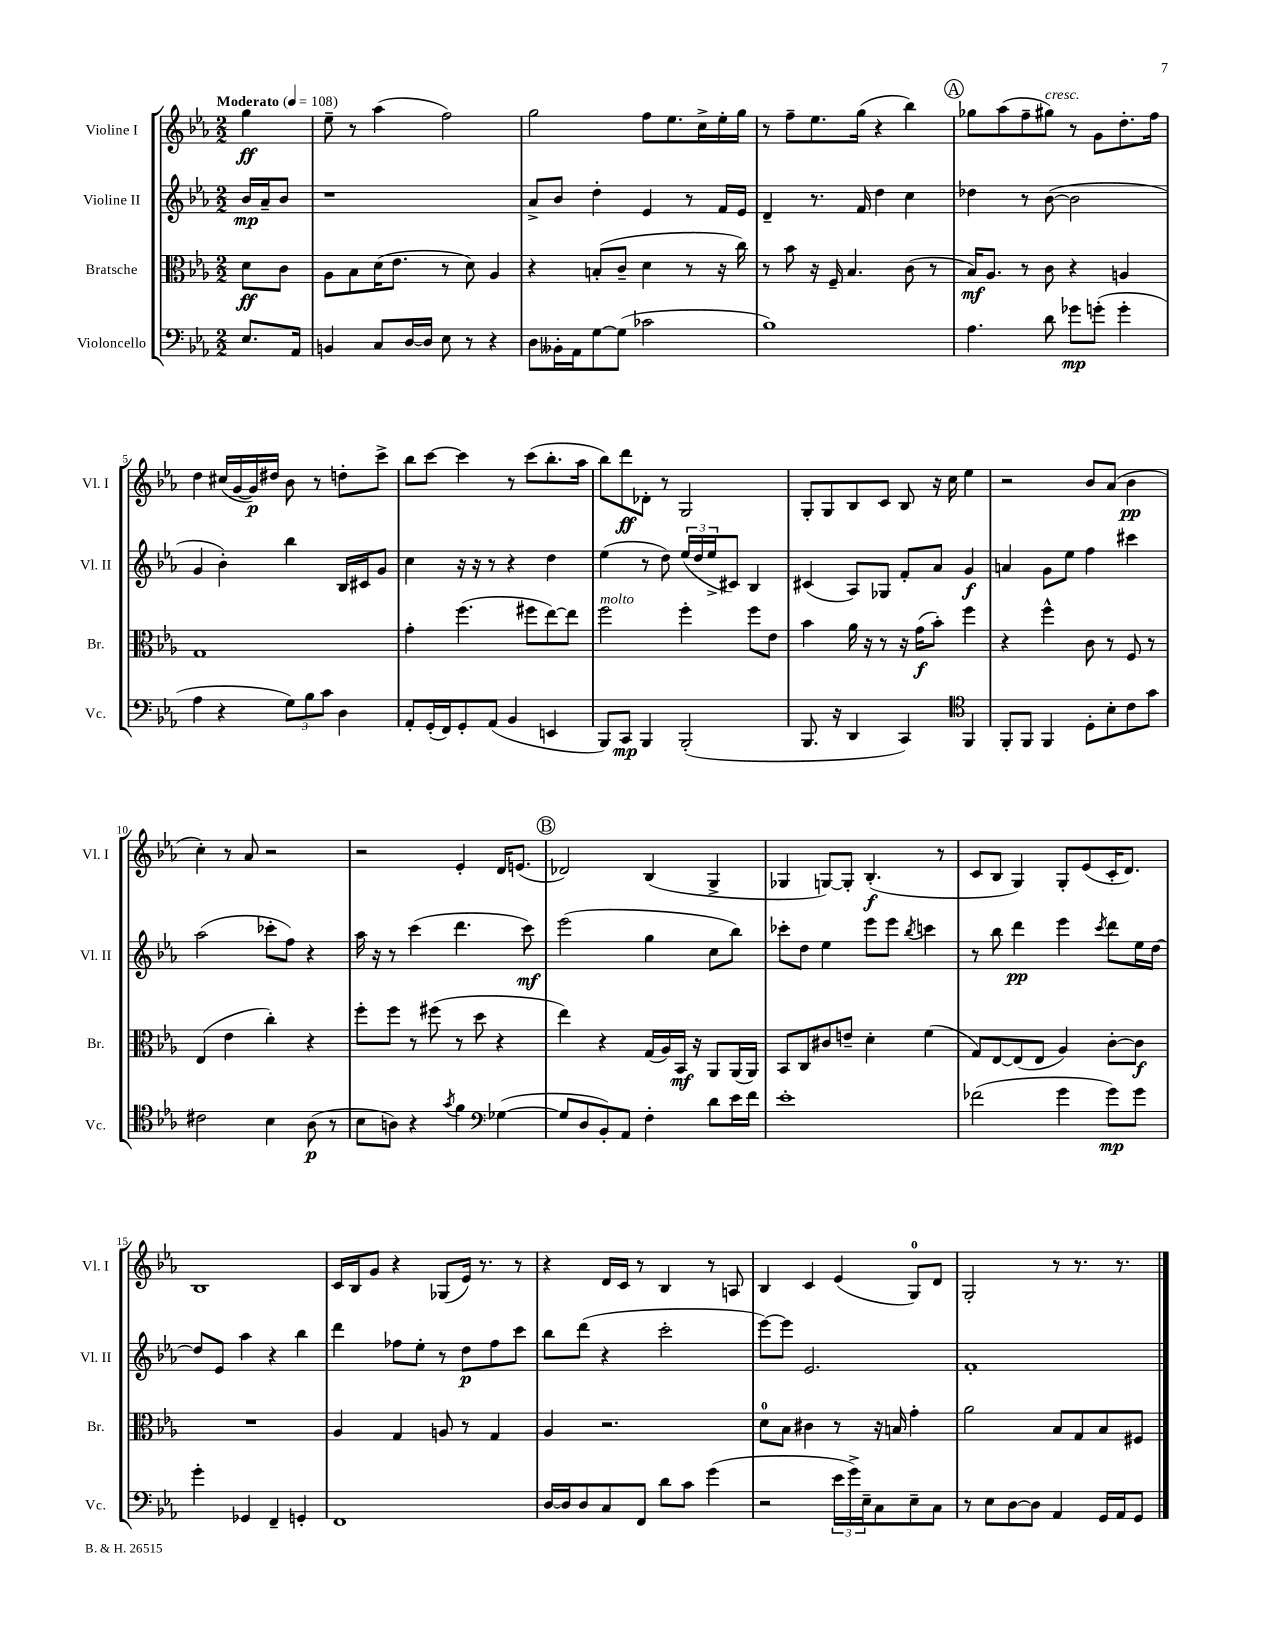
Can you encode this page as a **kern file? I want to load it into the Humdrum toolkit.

**kern	**kern	**kern	**kern
*staff4	*staff3	*staff2	*staff1
*clefF4	*clefC3	*clefG2	*clefG2
*k[b-e-a-]	*k[b-e-a-]	*k[b-e-a-]	*k[b-e-a-]
*M2/2	*M2/2	*M2/2	*M2/2
*MM108	*MM108	*MM108	*MM108
8.E-	8d	16b-	4gg
.	.	16a-~	.
.	8c	8b-	.
16AA-	.	.	.
=	=	=	=
4BB	8A-	1r	8ee-~
.	8B-	.	8r
8C	(16d	.	(4aa-
.	8.e-	.	.
[16D	.	.	.
16D]	.	.	.
8E-	8r	.	2ff)
8r	8d)	.	.
4r	4A-	.	.
=	=	=	=
8D	4r	8a-^	2gg
16BB--'	.	8b-	.
16AA-	.	.	.
[8G	(8B'	4dd'	.
(8G]	8c~	.	.
2c-	4d	4e-	8ff
.	.	.	8.ee-
.	8r	8r	.
.	.	.	16cc^
.	16r	16f	16ee-'
.	16cc)	16e-	16gg
=	=	=	=
1B-)	8r	4d~	8r
.	8b-	.	8ff~
.	16r	8.r	8.ee-
.	16F~	.	.
.	4.B-	.	.
.	.	16f	(16gg
.	.	4dd	4r
.	(8c	4cc	4bb-)
.	8r	.	.
=	=	=	=
4.A-	16B-)	4dd-	8gg-
.	8.A-	.	.
.	.	.	(8aa-
.	8r	8r	8ff~
8d	8c	([8b-	8gg#)
8g-	4r	2b-]	8r
(8g'	.	.	8g
4g'	4A	.	8.dd'
.	.	.	16ff
=	=	=	=
4A-	1G	4g	4dd
4r	.	4b-')	(16cc#
.	.	.	[16g
.	.	.	16g])
.	.	.	16dd#
12G)	.	4bb-	8b-
12B-	.	.	.
.	.	.	8r
12c	.	.	.
4D	.	16B-	8dd'
.	.	16c#	.
.	.	8g	8ccc^
=	=	=	=
8AA-'	4g'	4cc	8bb-
(16GG'	.	.	[8ccc
16FF)	.	.	.
8GG'	(4.ff	16r	4ccc]
.	.	16r	.
(8AA-	.	8r	.
4BB-	.	4r	8r
.	8ff#	.	(8ccc
4EE	[8ee-)	4dd	8.bb-'
.	8ee-]	.	.
.	.	.	16aa-
=	=	=	=
8BBB-)	2ff	(4ee-	8bb-)
8CC	.	.	8ddd
4BBB-	.	8r	8d-'
.	.	8dd)	8r
(2BBB-'	4ff'	(24ee-	2G
.	.	24dd	.
.	.	24ee-^	.
.	.	8c#)	.
.	8ff	4B-	.
.	8e-	.	.
=	=	=	=
8.BBB-	4b-	(4c#	8G'
.	.	.	8G
16r	.	.	.
4DD	16a-	8A-)	8B-
.	16r	.	.
.	8r	8G-	8c
4CC)	16r	8f'	8B-
.	(16g	.	.
.	8b-')	8a-	16r
.	.	.	16cc
*clefC4	*	*	*
4FF	4ff	4g	4ee-
=	=	=	=
8FF'	4r	4a	2r
8FF	.	.	.
4FF	4ff^^	8g	.
.	.	8ee-	.
8D'	8c	4ff	8b-
8B-'	8r	.	(8a-
8c	8F	4ccc#	4b-
8g	8r	.	.
=	=	=	=
2c#	(4E-	(2aa-	4cc')
.	4e-	.	8r
.	.	.	8a-
4B-	4cc')	8ccc-'	2r
.	.	8ff)	.
(8A-	4r	4r	.
8r	.	.	.
=	=	=	=
8B-	8ff'	16aa-	2r
.	.	16r	.
8A)	8ff	8r	.
4r	8r	(4ccc	.
.	(8ff#	.	.
8qg	.	.	.
4f	8r	4.ddd	4e-'
.	8dd	.	.
*clefF4	*	*	*
([4G-	4r	.	16d
.	.	.	(8.e
.	.	8ccc)	.
=	=	=	=
8G-]	4ee-)	(2eee-	2d-)
8D	.	.	.
8BB-')	4r	.	.
8AA-	.	.	.
4F'	(16G	4gg	(4B-
.	16A-)	.	.
.	16BB-	.	.
.	16r	.	.
8d	8AA-	8cc	4G^
16e-	(16AA-	8bb-)	.
16f	16AA-)	.	.
=	=	=	=
1e-'	8BB-	8ccc-'	4G-
.	8C	8dd	.
.	8c#	4ee-	[8G)
.	8e~	.	8G']
.	4d'	8eee-	(4.B-'
.	.	8eee-	.
.	.	8qbb-	.
.	(4f	4ccc	.
.	.	.	8r
=	=	=	=
(2f-	8G)	8r	8c
.	[8E-	8bb-	8B-
.	(8E-]	4ddd	4G)
.	8E-	.	.
4g	4A-)	4eee-	8G'
.	.	.	(8e-
.	.	8qccc	.
8g)	[8c'	8ddd	16c'
.	.	.	8.d)
8g	8c]	16ee-	.
.	.	[16dd	.
=	=	=	=
4g'	1r	8dd]	1B-
.	.	8e-	.
4GG-	.	4aa-	.
4FF~	.	4r	.
4GG'	.	4bb-	.
=	=	=	=
1FF	4A-	4ddd	16c
.	.	.	16B-
.	.	.	8g
.	4G	8ff-	4r
.	.	8ee-'	.
.	8A	8r	(8G-
.	8r	8dd	16e-)
.	.	.	8.r
.	4G	8ff-	.
.	.	8ccc	8r
=	=	=	=
[16D	4A-	8bb-	4r
16D]	.	.	.
8D	.	(8ddd	.
8C	2.r	4r	16d
.	.	.	16c
8FF	.	.	8r
8d	.	2ccc'	4B-
8c	.	.	.
(4g	.	.	8r
.	.	.	8A
=	=	=	=
2r	8d	[8eee-)	4B-
.	8B-	8eee-]	.
.	4c#	2.e-	4c
24e-	8r	.	(4e-
24g^)	.	.	.
24E-~	.	.	.
8C	16r	.	.
.	16B	.	.
8E-~	4g'	.	8G)
8C	.	.	8d
=	=	=	=
8r	2a-	1f'	2G'
8E-	.	.	.
[8D	.	.	.
8D]	.	.	.
4AA-	8B-	.	8r
.	8G	.	8.r
16GG	8B-	.	.
16AA-	.	.	8.r
8GG	8F#	.	.
==	==	==	==
*-	*-	*-	*-
